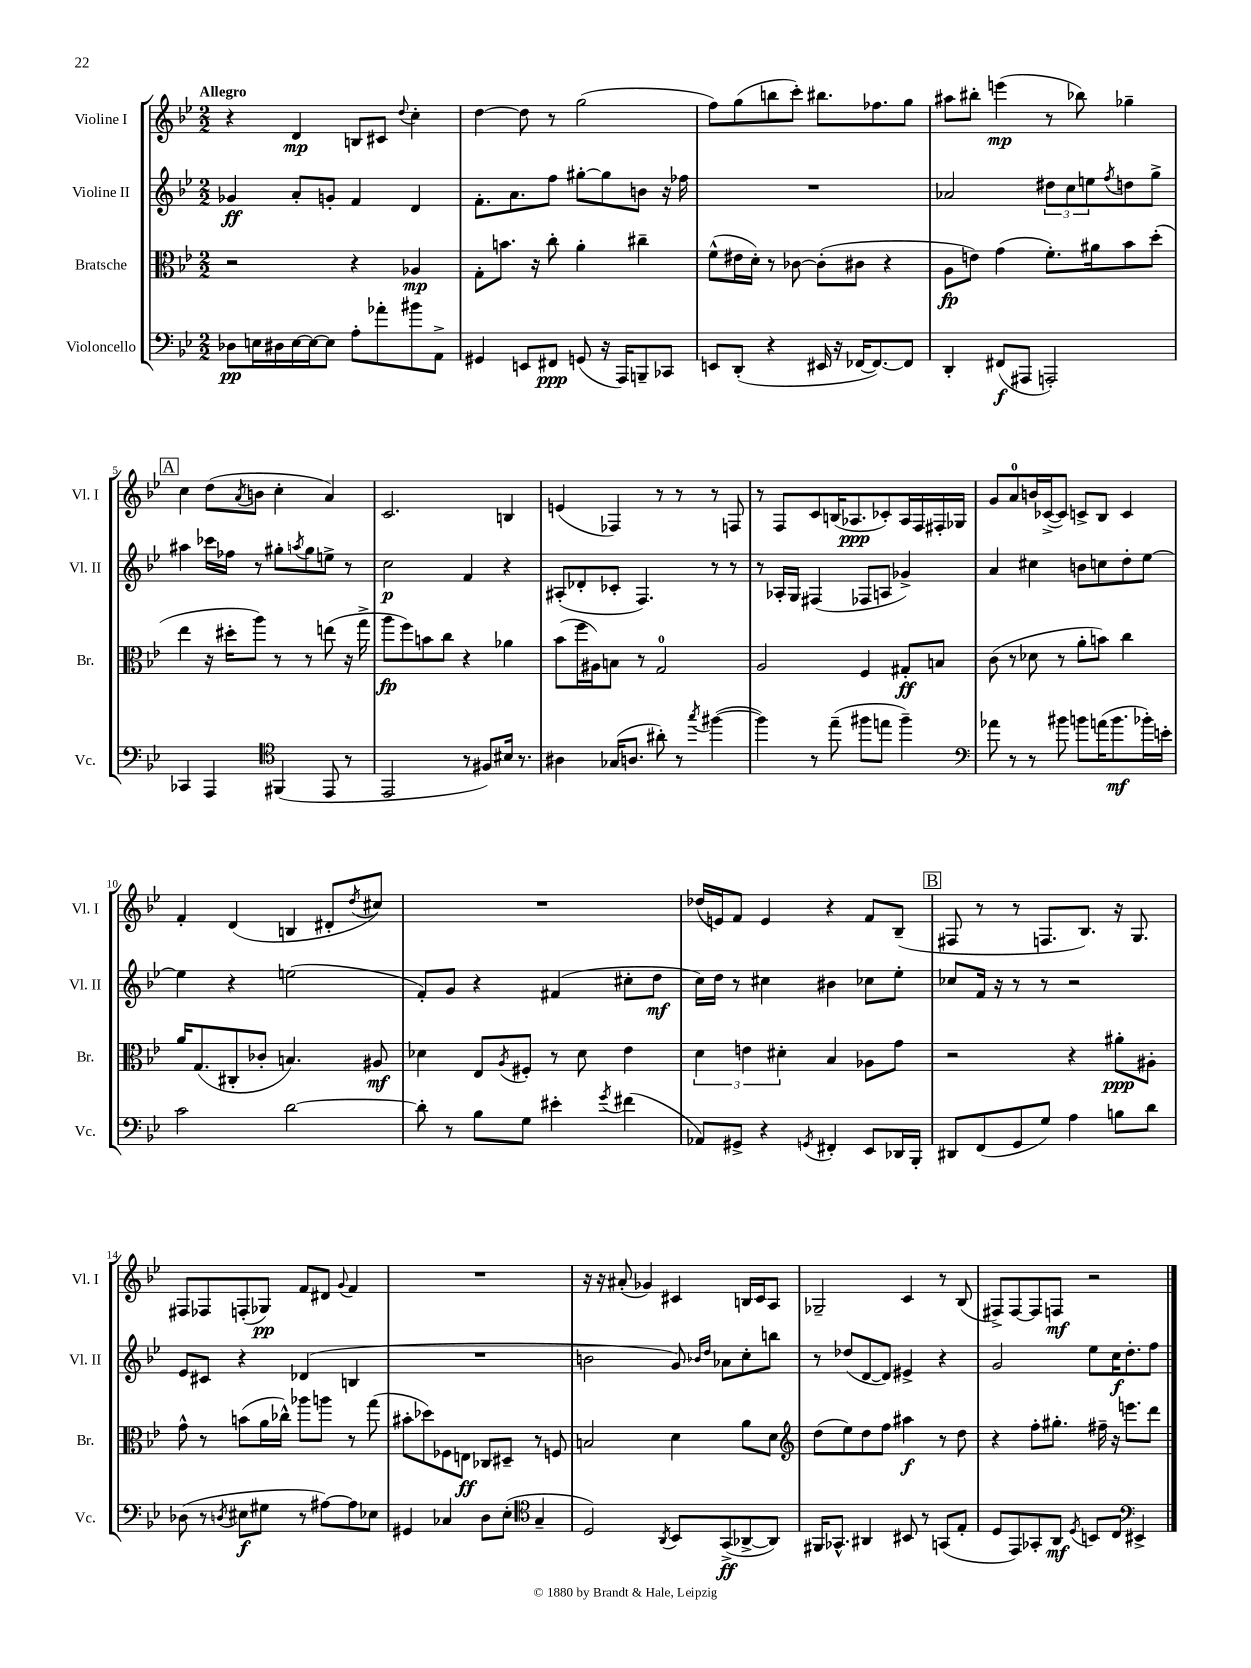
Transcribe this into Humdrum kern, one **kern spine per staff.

**kern	**dynam	**kern	**dynam	**kern	**dynam	**kern	**dynam
*part4	*part4	*part3	*part3	*part2	*part2	*part1	*part1
*staff4	*staff4	*staff3	*staff3	*staff2	*staff2	*staff1	*staff1
*I"Violoncello	*	*I"Bratsche	*	*I"Violine II	*	*I"Violine I	*
*I'Vc.	*	*I'Br.	*	*I'Vl. II	*	*I'Vl. I	*
*clefF4	*	*clefC3	*	*clefG2	*	*clefG2	*
*k[b-e-]	*	*k[b-e-]	*	*k[b-e-]	*	*k[b-e-]	*
*M2/2	*	*M2/2	*	*M2/2	*	*M2/2	*
=1	=1	=1	=1	=1	=1	=1	=1
!	!	!	!	!	!	!LO:TX:a:B:t=Allegro	!
8D-X\L	pp	2r	.	4g-X/	ff	4r	.
16En\L	.	.	.	.	.	.	.
16D#X\	.	.	.	.	.	.	.
[16E\	.	.	.	8a'/L	.	4d/	mp
16E\J_	.	.	.	.	.	.	.
8E\J]	.	.	.	8gn'/J	.	.	.
8A'\L	.	4r	.	4f/	.	8Bn/L	.
8a-X'\	.	.	.	.	.	8c#X/J	.
.	.	.	.	.	.	8qqdd/	.
8b#X\	.	4A-X/	mp	4d/	.	4cc'\	.
8AA^\J	.	.	.	.	.	.	.
=2	=2	=2	=2	=2	=2	=2	=2
4GG#X/	.	8G'\L	.	8.f'\L	.	[4dd\	.
.	.	8.bn\J	.	.	.	.	.
.	.	.	.	8.a\	.	.	.
8EEn/L	.	.	.	.	.	8dd\]	.
.	.	16r	.	.	.	.	.
8FF#X/J	ppp	8cc'\	.	8ff\J	.	8r	.
(8GGn/	.	4a'\	.	[8gg#X'\L	.	(2gg\	.
16r	.	.	.	8gg#\]	.	.	.
16AAA/KL)	.	.	.	.	.	.	.
8BBBn~/	.	4cc#X~\	.	8bn\J	.	.	.
8CC-X/J	.	.	.	16r	.	.	.
.	.	.	.	16ff-X\	.	.	.
=3	=3	=3	=3	=3	=3	=3	=3
8EEn/L	.	(8f^^\L	.	1r	.	8ff\L)	.
(8DD'/J	.	16e#X\L	.	.	.	(8gg\	.
.	.	16d'\JJ)	.	.	.	.	.
4r	.	8r	.	.	.	8bbn\	.
.	.	[8c-X\	.	.	.	8ccc'\J)	.
16EE#X/	.	(8c-'\L]	.	.	.	8.bb#X\L	.
16r	.	.	.	.	.	.	.
[16FF-X/KL	.	8c#X\J	.	.	.	.	.
8.FF-/_)	.	.	.	.	.	8.ff-X\	.
.	.	4r	.	.	.	.	.
8FF-/J]	.	.	.	.	.	8gg\J	.
=4	=4	=4	=4	=4	=4	=4	=4
4DD'/	.	8A\L	fp	2a-X/	.	8aa#X\L	.
.	.	8en\J)	.	.	.	8bb#X'\J	.
(8FF#X/L	f	(4g\	.	.	.	(4eeen\	mp
8AAA#X/J	.	.	.	.	.	.	.
2AAAn'/)	.	8.f'\L)	.	12dd#X\L	.	8r	.
.	.	.	.	12cc\	.	.	.
.	.	.	.	.	.	8bb-X\)	.
.	.	.	.	12een\	.	.	.
.	.	16a#X\k	.	.	.	.	.
.	.	.	.	8qff/	.	.	.
.	.	8b-\	.	8ddn\	.	4gg-X~\	.
.	.	(8dd'\J	.	8gg^\J	.	.	.
!!LO:LB:g=z
!!LO:REH:place=s1:t=A
=5	=5	=5	=5	=5	=5	=5	=5
4CC-X/	.	4ee-\	.	4aa#X\	.	4cc\	.
4AAA/	.	16r	.	16ccc-X\LL	.	(8dd\L	.
.	.	16dd#X'\KL	.	16ff-X\JJ	.	.	.
.	.	.	.	.	.	8qa/	.
.	.	8aa\J)	.	8r	.	8bn\J	.
*clefC4	*	*	*	*	*	*	*
(4FF#X/	.	8r	.	8gg#X'\L	.	4cc'\	.
.	.	.	.	8qaan/	.	.	.
.	.	8r	.	8gg#\	.	.	.
8EE-/	.	(8een\	.	8een^\J	.	4a/)	.
8r	.	16r	.	8r	.	.	.
.	.	16gg^\	.	.	.	.	.
=6	=6	=6	=6	=6	=6	=6	=6
2EE-/	.	8aa\L	fp	2cc\	p	2.c/	.
.	.	8ff\)	.	.	.	.	.
.	.	8bn\	.	.	.	.	.
.	.	8cc\J	.	.	.	.	.
8r	.	4r	.	4f/	.	.	.
8F#X/L)	.	.	.	.	.	.	.
16B#X/Jk	.	4a-X\	.	4r	.	4Bn/	.
8.r	.	.	.	.	.	.	.
=7	=7	=7	=7	=7	=7	=7	=7
4A#X\	.	(8b-\L	.	(8A#X'/L	.	(4en/	.
.	.	16ff\L	.	8d-X'/	.	.	.
.	.	16A#X\J)	.	.	.	.	.
(16G-X/KL	.	8Bn\J	.	8c-X'/J	.	4F-X/)	.
8.An/J	.	.	.	.	.	.	.
.	.	8r	.	4.F/)	.	.	.
8a#X'\)	.	2G/	.	.	.	8r	.
8r	.	.	.	.	.	8r	.
8qgg/	.	.	.	.	.	.	.
([4ff#X\	.	.	.	8r	.	8r	.
.	.	.	.	8r	.	8Fn/	.
=8	=8	=8	=8	=8	=8	=8	=8
4ff#\])	.	2A/	.	8r	.	8r	.
.	.	.	.	16A-X'/LL	.	8F/L	.
.	.	.	.	16G/JJ	.	.	.
8r	.	.	.	(4F#X/	.	8c/	.
(8ee-~\	.	.	.	.	.	(16Bn/K	.
.	.	.	.	.	.	8.A-X/	ppp
8ff#X\L	.	4F/	.	8F-X/L	.	.	.
8een\J	.	.	.	8An/J	.	8c-X'/)	.
4ff#~\)	.	8G#X'/L	ff	4g-X^/)	.	16A-/L	.
.	.	.	.	.	.	16F/	.
.	.	8Bn/J	.	.	.	16F#X'/	.
.	.	.	.	.	.	16G-X/JJ	.
=9	=9	=9	=9	=9	=9	=9	=9
*clefF4	*	*	*	*	*	*	*
8a-X\	.	(8c\	.	4a/	.	8g/L	.
8r	.	8r	.	.	.	8a/	.
8r	.	8d-X\	.	4cc#X\	.	16bn/L	.
.	.	.	.	.	.	([16c-X^/J	.
8b#X\	.	8r	.	.	.	8c-/J])	.
8bn\L	.	8a'\L	.	8bn\L	.	8cn^/L	.
(16an\K	.	8bn\J)	.	8ccn\	.	8B-/J	.
8.b\	mf	.	.	.	.	.	.
.	.	4cc\	.	8dd'\	.	4c/	.
16b-X'\L)	.	.	.	[8ee-\J	.	.	.
16en'\JJ	.	.	.	.	.	.	.
!!LO:LB:g=z
=10	=10	=10	=10	=10	=10	=10	=10
2c\	.	16a/KL	.	4ee-\]	.	4f'/	.
.	.	(8.G/	.	.	.	.	.
.	.	8C#X'/	.	4r	.	(4d/	.
.	.	8c-X'/J	.	.	.	.	.
[2d\	.	4.Bn/)	.	(2een\	.	4Bn/	.
.	.	.	.	.	.	8d#X'/L	.
.	.	.	.	.	.	8qdd/	.
.	.	8A#X/	mf	.	.	8cc#X/J)	.
=11	=11	=11	=11	=11	=11	=11	=11
8d'\]	.	4d-X\	.	8f'/L)	.	1r	.
8r	.	.	.	8g/J	.	.	.
8B-\L	.	8E-/L	.	4r	.	.	.
.	.	8qA/	.	.	.	.	.
8G\J	.	8F#X'/J	.	.	.	.	.
4e#X'\	.	8r	.	(4f#X/	.	.	.
.	.	8d-\	.	.	.	.	.
8qg/	.	.	.	.	.	.	.
(4f#X\	.	4e-\	.	8cc#X'\L	.	.	.
.	.	.	.	8dd\J	mf	.	.
=12	=12	=12	=12	=12	=12	=12	=12
8AA-X/L)	.	6d\	.	16cc\LL)	.	(16dd-X/LL	.
.	.	.	.	16dd\JJ	.	16en/J)	.
8GG#X^/J	.	.	.	8r	.	8f/J	.
.	.	6en\	.	.	.	.	.
4r	.	.	.	4cc#X\	.	4e/	.
.	.	6d#X'\	.	.	.	.	.
8qGGn/	.	.	.	.	.	.	.
4FF#X'/	.	4B-/	.	4b#X\	.	4r	.
8EE-/L	.	8A-X\L	.	8cc-X\L	.	8f/L	.
16DD-X/L	.	8g\J	.	8ee-'\J	.	(8B-~/J	.
16BBB-'/JJ	.	.	.	.	.	.	.
!!LO:REH:place=s1:t=B
=13	=13	=13	=13	=13	=13	=13	=13
8DD#X/L	.	2r	.	8cc-X/L	.	8F#X/	.
(8FF/	.	.	.	16f/Jk	.	8r	.
.	.	.	.	16r	.	.	.
8GG/	.	.	.	8r	.	8r	.
8G/J)	.	.	.	8r	.	8.Fn/L	.
4A\	.	4r	.	2r	.	.	.
.	.	.	.	.	.	8.B-/J)	.
8Bn\L	.	8a#X'\L	ppp	.	.	16r	.
.	.	.	.	.	.	8.G/	.
8d\J	.	8A#X'\J	.	.	.	.	.
!!LO:LB:g=z
=14	=14	=14	=14	=14	=14	=14	=14
(8D-X\	.	8g^^\	.	8e-/L	.	8F#X/L	.
8r	.	8r	.	8c#X/J	.	8F-X/	.
8qDn/	.	.	.	.	.	.	.
8E#X\L	f	(8bn\L	.	4r	.	(8Fn'/	.
8G#X\J	.	16a\L	.	.	.	8G-X/J)	pp
.	.	16cc-X^^\JJ)	.	.	.	.	.
8r	.	8aa-X\L	.	(4d-X/	.	8f/L	.
[8A#X\L)	.	8aan\J	.	.	.	8d#X/J	.
.	.	.	.	.	.	8qqg/	.
8A#\]	.	8r	.	4Bn/	.	4f/	.
8E-X\J	.	(8gg\	.	.	.	.	.
=15	=15	=15	=15	=15	=15	=15	=15
4GG#X/	.	8b#X'\L	.	1r	.	1r	.
.	.	8dd-X\)	.	.	.	.	.
4C-X/	.	8F-X\	.	.	.	.	.
.	.	8En\J	ff	.	.	.	.
8D\L	.	8C-X/L	.	.	.	.	.
(8E-'\J	.	8D#X~/J	.	.	.	.	.
*clefC4	*	*	*	*	*	*	*
4G~/	.	8r	.	.	.	.	.
.	.	8Fn/	.	.	.	.	.
=16	=16	=16	=16	=16	=16	=16	=16
2D/)	.	2Bn/	.	2bn\	.	16r	.
.	.	.	.	.	.	16r	.
.	.	.	.	.	.	(8a#X'/	.
.	.	.	.	.	.	4g-X/)	.
8qAA/	.	.	.	.	.	.	.
8BB-/L	.	4d\	.	8g/)	.	4c#X/	.
.	.	.	.	16qqb-X/LL	.	.	.
.	.	.	.	16qqdd/JJ	.	.	.
(8GG^/	ff	.	.	8a-X\L	.	.	.
[8AA-X^/	.	8a\L	.	8cc'\	.	16Bn/LL	.
.	.	.	.	.	.	16c#/J	.
8AA-/J])	.	8d\J	.	8bbn\J	.	8A/J	.
=17	=17	=17	=17	=17	=17	=17	=17
*	*	*clefG2	*	*	*	*	*
16FF#X/KL	.	(8dd\L	.	8r	.	2G-X~/	.
8.GG-X^^/J	.	.	.	.	.	.	.
.	.	8ee-\)	.	(8dd-X/L	.	.	.
4AA#X/	.	8dd\	.	[8d/	.	.	.
.	.	8ff\J	.	8d/J])	.	.	.
8BB#X/	.	4aa#X\	f	4e#X^/	.	4c/	.
8r	.	.	.	.	.	.	.
(8GGn/L	.	8r	.	4r	.	8r	.
8E-'/J	.	8dd\	.	.	.	(8B-/	.
=18	=18	=18	=18	=18	=18	=18	=18
8D/L	.	4r	.	2g/	.	8F#X^/L)	.
8EE-/)	.	.	.	.	.	[8F#/	.
8GG-X'/	.	8ff'\L	.	.	.	8F#/]	.
8AA/J	mf	8.gg#X'\J	.	.	.	8Fn/J	mf
8qD/	.	.	.	.	.	.	.
8BBn/L	.	.	.	8ee-\L	.	2r	.
.	.	16ff#X~\	.	.	.	.	.
8C/J	.	16r	.	16cc\K	f	.	.
.	.	8.eeen\L	.	8.dd'\	.	.	.
*clefF4	*	*	*	*	*	*	*
4EE#X^/	.	.	.	.	.	.	.
.	.	8ddd\J	.	8ff\J	.	.	.
==	==	==	==	==	==	==	==
*-	*-	*-	*-	*-	*-	*-	*-
